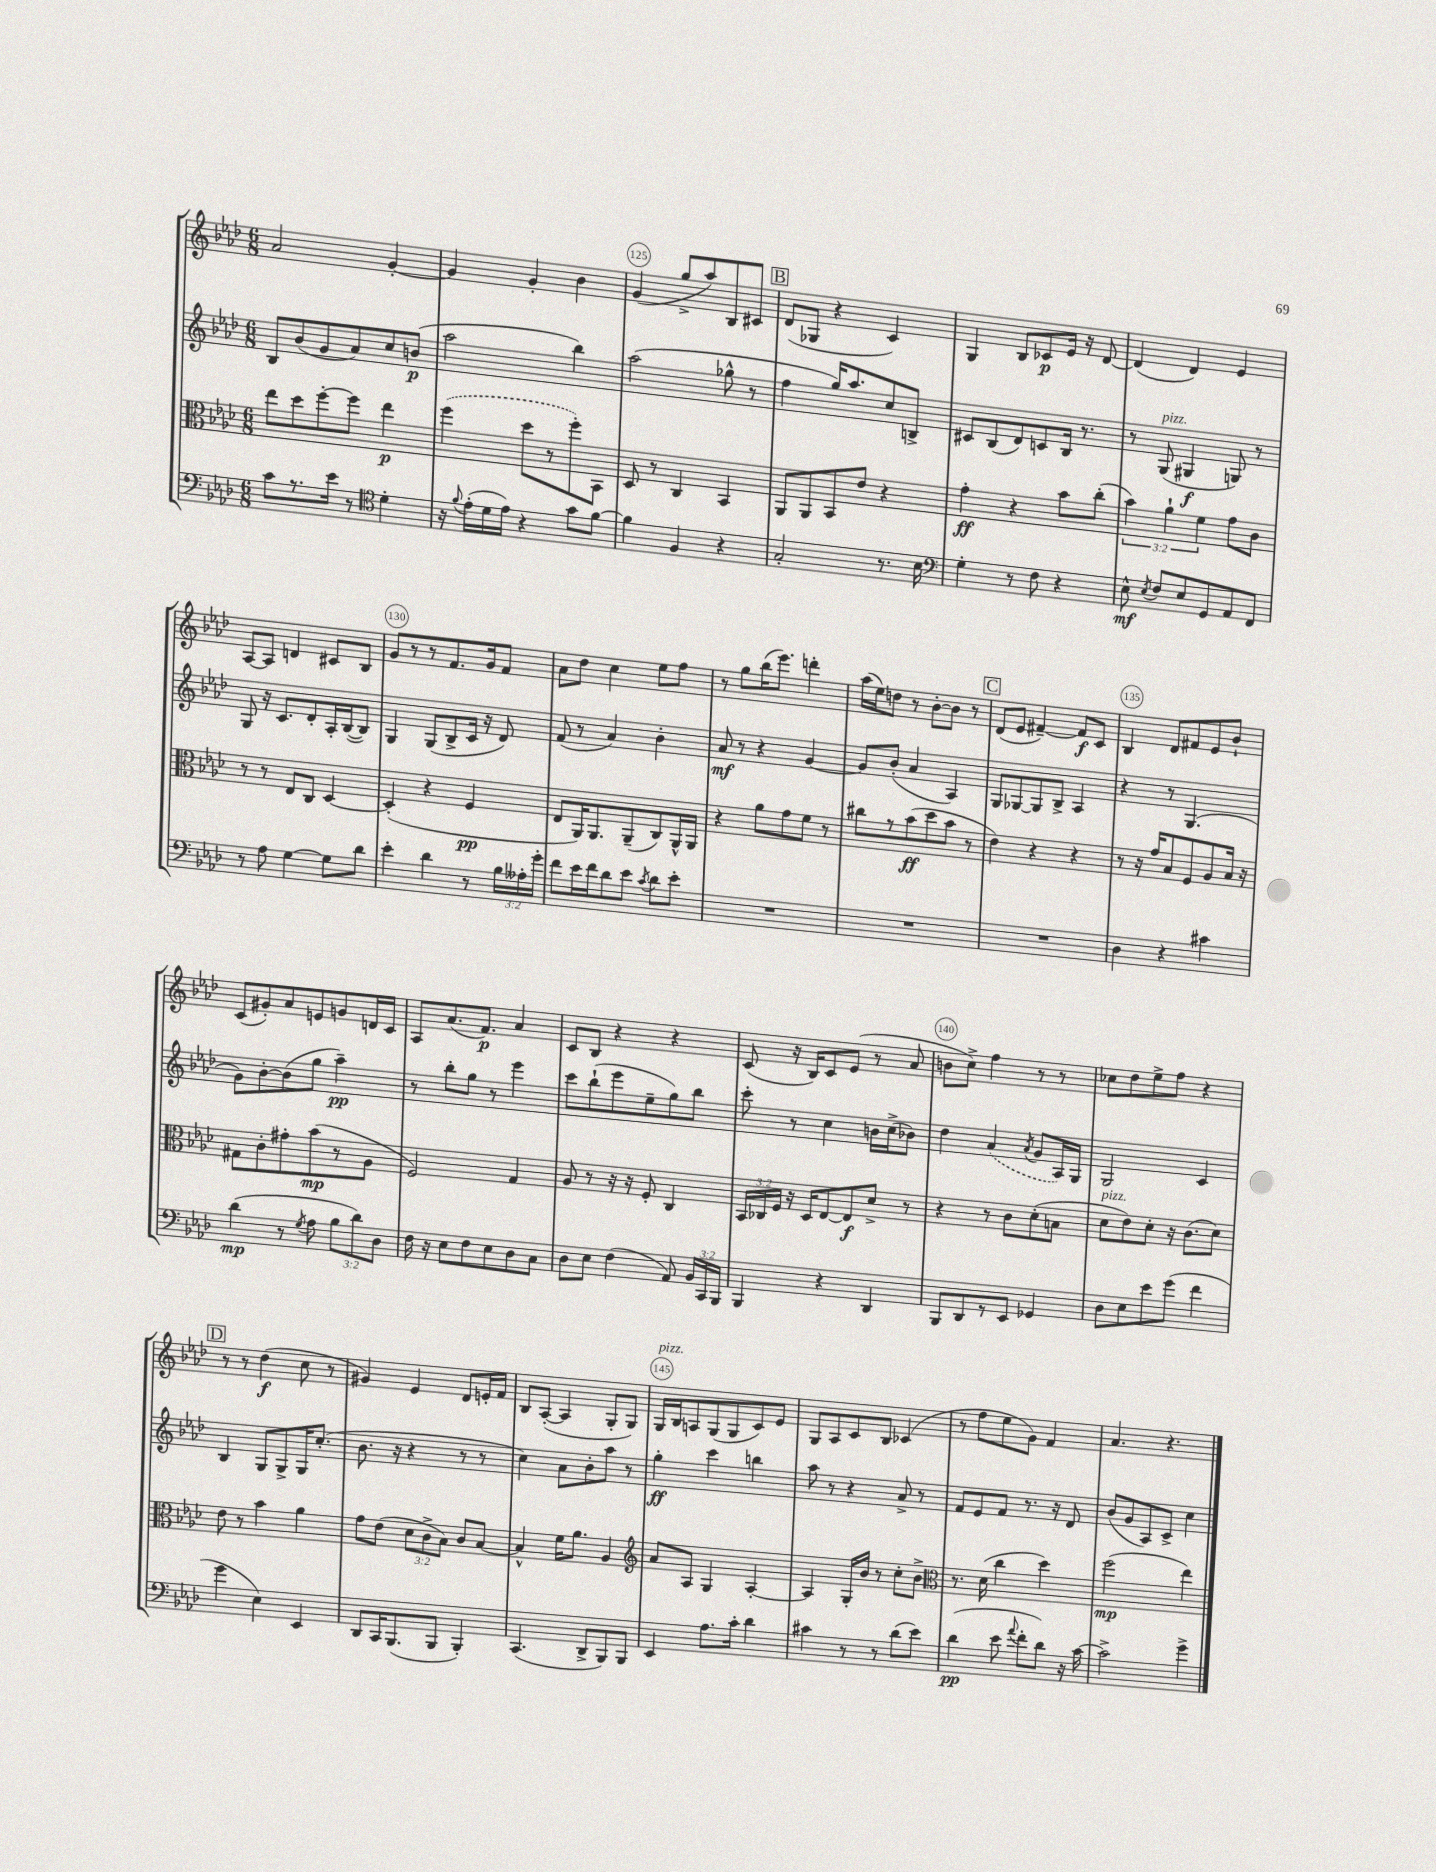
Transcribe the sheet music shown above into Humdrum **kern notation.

**kern	**kern	**kern	**kern
*staff4	*staff3	*staff2	*staff1
*clefF4	*clefC3	*clefG2	*clefG2
*k[b-e-a-d-]	*k[b-e-a-d-]	*k[b-e-a-d-]	*k[b-e-a-d-]
*M6/8	*M6/8	*M6/8	*M6/8
8c	8ee-	8B-	2a-
8.r	8dd-	(8b-	.
.	[8ff'	8g	.
16e-	.	.	.
8r	8ff]	8a-)	.
*clefC4	*	*	*
4d-'	4ee-	8cc	[4g'
.	.	(8b	.
=	=	=	=
16r	(4ff	2aa-	4g]
8qqf	.	.	.
(16e-'	.	.	.
16d-	.	.	.
16e-)	.	.	.
4r	8dd-	.	4g'
.	8r	.	.
8g	8ff')	4bb-)	4b-
[8f	8BB-	.	.
=	=	=	=
4f]	8D-	(2aa-	(4g
.	8r	.	.
4F	4C	.	8gg^
.	.	.	8aa-)
4r	4BB-	8gg-^^	8B-
.	.	8r	8c#
=	=	=	=
2G'	8AA-	4ff	(8d-
.	8AA-	.	8G-
.	8BB-	16gg)	4r
.	.	8.aa-	.
.	8e-	.	.
8.r	4r	8cc	4c)
.	.	8B^	.
16B-	.	.	.
=	=	=	=
*clefF4	*	*	*
4G'	4g'	8c#	4G
.	.	(8B-	.
8r	4r	8d-)	8B-
8F	.	8c	8c-
4r	8b-	16B-	16e-
.	.	8.r	16r
.	(8cc'	.	[8d-
=	=	=	=
8E-^^	6b-)	8r	(4d-]
8qE-	.	.	.
8F	.	(8G	.
.	6a-`	.	.
8E-	.	4G#	4d-)
.	6f	.	.
8GG	.	.	.
8AA-	8g	8G)	4e-
8FF	8c	8r	.
=	=	=	=
8r	8r	8G	[8A-
8A-	8r	16r	8A-]
.	.	8.c	.
[4G	8E-	.	4d
.	8C	8d-'	.
8G]	[4D-	16A-'	8c#
.	.	([16B-	.
8d-	.	8B-])	8B-
=	=	=	=
4e-'	(4D-']	4G	8g
.	.	.	8r
4d-	4r	(8G	8r
.	.	8B-^	8.f
8r	4F	16c	.
.	.	16r	16g
24B-	.	8d-)	8f
24A--'	.	.	.
24g'	.	.	.
=	=	=	=
8f	8E-	(8f	8a-
16e-	16AA-)	8r	8dd-
16f	8.AA-	.	.
8d-	.	4a-)	4cc
8e-	(8AA-~	.	.
8qc	.	.	.
8d-	8C)	4b-'	8ee-
8e-'	16AA-^^	.	8ff
.	16AA-	.	.
=	=	=	=
2.r	4r	8a-	8r
.	.	8r	8gg
.	8a-	4r	(16bb-
.	.	.	8.eee-)
.	8g	.	.
.	8f	[4g	4ddd'
.	8r	.	.
=	=	=	=
2.r	8cc#	8g]	(16aa-
.	.	.	16ee-)
.	8r	(8b-'	8dd
.	(8b-	4a-	8r
.	8dd-	.	[8b-'
.	8b-	4A-)	8b-]
.	8r	.	8r
=	=	=	=
2.r	4e-)	8G	(8d-
.	.	[8G-	8e-
.	4r	8G-]	[4f#~)
.	.	8B-^	.
.	4r	4A-	8f#]
.	.	.	8c
=	=	=	=
4D-	8r	4r	4B-
.	16r	.	.
.	16g	.	.
4r	8B-	8r	8d-
.	8F	(4.G	8f#
4c#	8A-	.	8e-
.	16B-	.	8b-`
.	16r	.	.
=	=	=	=
(4d-	8G#	8g)	(8c
.	8c'	[8b-'	8g#')
8r	8g#'	(8b-]	8a-
8qG	.	.	.
8A-	(8b-	8gg	8e
12B-	8r	4aa-~)	8g
12d-)	.	.	.
.	8A-	.	16d
12D-	.	.	.
.	.	.	16c
=	=	=	=
16F	2F)	8r	8A-
16r	.	.	.
8E-	.	8bb-'	(8.a-
8F	.	8gg	.
.	.	.	8.f)
8E-	.	8r	.
8D-	4G	4eee-	4a-
8C	.	.	.
=	=	=	=
8D-	8A-	8ccc	8c
8E-	8r	(8bb-`	8B-
(4F	16r	8eee-	4r
.	16r	.	.
.	8F'	8ee-~	.
8AA-)	4C	8gg)	4r
24BB-	.	8bb-	.
24CC	.	.	.
24BBB-	.	.	.
=	=	=	=
4BBB-	24BB-	8ccc'	(8c
.	24C-	.	.
.	24F	.	.
.	16r	8r	16r
.	16D-	.	16B-)
4r	[8E-	4cc	8c
.	8E-]	.	(8e-
4DD-	8d-^	16b	8r
.	.	(16cc^	.
.	8r	8b-)	8a-
=	=	=	=
8BBB-	4r	4dd-	8b
8DD-	.	.	8cc^)
8r	8r	(4a-	4ff
8EE-	8c	.	.
.	.	8qa-	.
4GG-	(8d-'	8g	8r
.	8B	16A-)	8r
.	.	16G	.
=	=	=	=
8D-	8d-	2G	8cc-
8E-	8e-)	.	8dd-
8e-	8d-'	.	8ee-^
(8g	16r	.	8ff
.	(8.c	.	.
4f	.	4c	4r
.	8d-)	.	.
=	=	=	=
4g	8e-	4B-	8r
.	8r	.	8r
4E-)	4b-	8G	(4dd-
.	.	8G^	.
4EE-	4a-	16G	8cc
.	.	(8.cc'	.
.	.	.	8r
=	=	=	=
8DD-	8g	8.b-	4g#)
16CC	(8e-	.	.
(8.BBB-	.	16r	.
.	12d-	4r	4e-
.	12c^	.	.
8BBB-	.	.	.
.	12B-)	.	.
4BBB-')	8c	8r	8d-
.	[8B-	8r	16e'
.	.	.	16f
=	=	=	=
(4.CC	4B-^^]	4cc)	8B-
.	.	.	([8A-'
.	16f	8a-	4A-]
.	8.a-	.	.
8DD-^	.	8b-'	.
8BBB-)	4A-	8aa-	8G'
8BBB-	.	8r	8G)
=	=	=	=
*	*clefG2	*	*
4EE-	8a-	4gg'	16G
.	.	.	16B-
.	8A-	.	8A
8.A-	4G	4ccc	(8G
.	.	.	8G
16c'	.	.	.
4d-	[4A-'	4bb	8c)
.	.	.	8e-
=	=	=	=
4c#	4A-]	8aa-	8G
.	.	8r	8A-
8r	16G'	4r	8c
.	16b-	.	.
8r	8r	.	8B-
(8d-	8cc'	8a-^	(4c-
8e-)	8b-^	8r	.
=	=	=	=
*	*clefC3	*	*
(4d-	8.r	8f	8r
.	.	8e-	8ff
.	(16d-	.	.
8e-	4cc	8f	8ee-
8qqa-	.	.	.
8f'	.	8.r	8g)
8d-)	4dd-)	.	4f
.	.	16r	.
16r	.	8d-	.
[16c	.	.	.
=	=	=	=
2c^]	(2ff	(8b-	4.a-
.	.	8g	.
.	.	8A-)	.
.	.	8c^	4.r
4g^	4ee-)	4cc	.
==	==	==	==
*-	*-	*-	*-
